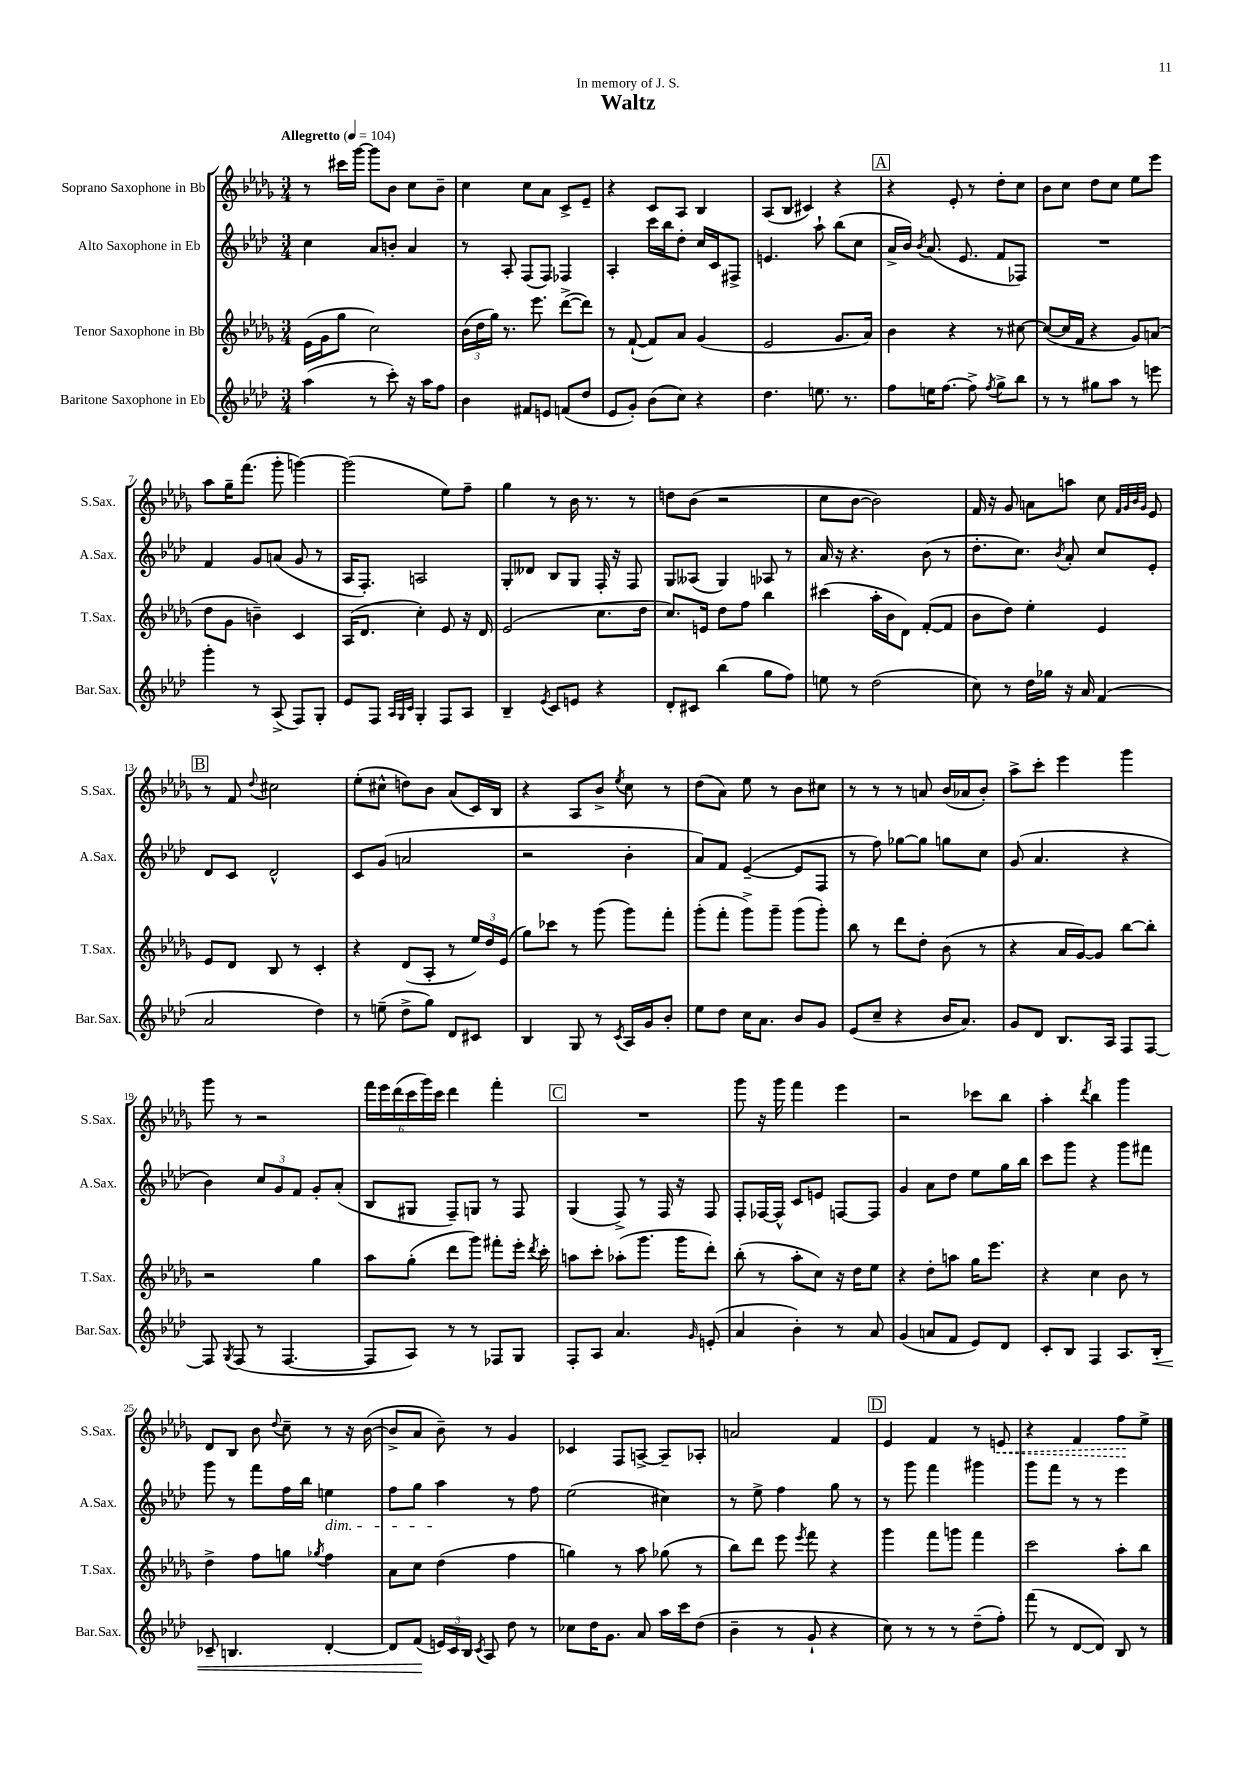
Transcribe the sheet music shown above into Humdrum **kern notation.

**kern	**dynam	**kern	**kern	**kern	**dynam
*part4	*part4	*part3	*part2	*part1	*part1
*staff4	*staff4	*staff3	*staff2	*staff1	*staff1
*I"Baritone Saxophone in Eb	*	*I"Tenor Saxophone in Bb	*I"Alto Saxophone in Eb	*I"Soprano Saxophone in Bb	*
*I'Bar.Sax.	*	*I'T.Sax.	*I'A.Sax.	*I'S.Sax.	*
*clefG2	*	*clefG2	*clefG2	*clefG2	*
*k[b-e-a-d-]	*	*k[b-e-a-d-g-]	*k[b-e-a-d-]	*k[b-e-a-d-g-]	*
*M3/4	*	*M3/4	*M3/4	*M3/4	*
*MM104	*	*MM104	*MM104	*MM104	*
=1	=1	=1	=1	=1	=1
!	!	!	!	!LO:TX:a:B:t=Allegretto	!
(4aa-\	.	(16e-\LL	4cc\	8r	.
.	.	16g-\J	.	.	.
.	.	8gg-\J	.	16ccc#X\LL	.
.	.	.	.	[16ggg-\JJ	.
8r	.	2cc\)	8a-/L	8ggg-\L]	.
8ccc'\)	.	.	8bn'/J	8b-\J	.
16r	.	.	4a-/	8cc\L	.
16aa-\KL	.	.	.	.	.
8ff\J	.	.	.	8b-~\J	.
=2	=2	=2	=2	=2	=2
4b-\	.	(24b-\LL	8r	4cc\	.
.	.	24dd-\	.	.	.
.	.	24gg-\JJ)	.	.	.
.	.	8.r	8A-'/	.	.
8f#X/L	.	.	(8F/L	8cc\L	.
.	.	8.eee-\	.	.	.
8en/J	.	.	8F/J)	8a-\J	.
(8fn/L	.	([8ddd-^\L	4F-X/	8c^/L	.
8dd-/J	.	8ddd-\J])	.	8e-~/J	.
=3	=3	=3	=3	=3	=3
8e-/L	.	8r	4A-'/	4r	.
8g'/J)	.	([8f`/	.	.	.
(8b-\L	.	8f/L])	16ccc\LL	8c/L	.
.	.	.	16bb-\J	.	.
8cc\J)	.	8a-/J	8dd-'\J	8A-/J	.
4r	.	(4g-/	16cc/LL	4B-/	.
.	.	.	16c/J	.	.
.	.	.	8F#X^/J	.	.
=4	=4	=4	=4	=4	=4
4.dd-\	.	2e-/	4.en/	(8A-/L	.
.	.	.	.	8B-/J	.
.	.	.	.	4c#X/)	.
8.een\	.	.	8aa-`\	.	.
.	.	8.g-/L	(8bb-\L	4r	.
8.r	.	.	.	.	.
.	.	.	8cc\J	.	.
.	.	16a-/Jk)	.	.	.
!!LO:REH:place=s1:t=A
=5	=5	=5	=5	=5	=5
8ff\L	.	4b-\	16a-^/LL	4r	.
.	.	.	16b-/JJ)	.	.
.	.	.	8qb-/	.	.
16een\K	.	.	(8.a-/	.	.
[8.ff\J	.	.	.	.	.
.	.	4r	.	8e-'/	.
.	.	.	8.e-/	.	.
8ff^\]	.	.	.	8r	.
8qff/	.	.	.	.	.
8gg^\L	.	8r	8f/L	8dd-'\L	.
8bb-\J	.	[8cc#X\	8F-X/J)	8cc\J	.
=6	=6	=6	=6	=6	=6
8r	.	(8cc#/L_	2.r	8b-\L	.
8r	.	16cc#/L]	.	8cc\J	.
.	.	16f/JJ	.	.	.
8gg#X\L	.	4r	.	8dd-\L	.
8aa-\J	.	.	.	8cc\J	.
8r	.	8g-/L)	.	8ee-\L	.
8eeen\	.	(8an/J	.	8eee-\J	.
!!LO:LB:g=z
=7	=7	=7	=7	=7	=7
4ggg'\	.	8dd-\L	4f/	8aa-\L	.
.	.	8g-\J	.	16gg-~\K	.
.	.	.	.	(8.fff\J	.
8r	.	4bn~\)	8g/L	.	.
(8A-^/	.	.	(8an/J	8ggg-'\	.
8F/L)	.	4c/	8g/	[4gggn\)	.
8G'/J	.	.	8r	.	.
=8	=8	=8	=8	=8	=8
8e-/L	.	(16A-/KL	16A-/KL	(2ggg\]	.
.	.	8.d-/J	8.F'/J)	.	.
8F/J	.	.	.	.	.
32qqA-/LLL	.	.	.	.	.
32qqG/	.	.	.	.	.
32qqc/JJJ	.	.	.	.	.
4G'/	.	4cc'\)	2An/	.	.
8F/L	.	8e-/	.	8ee-\L)	.
8A-/J	.	16r	.	8ff~\J	.
.	.	16d-/	.	.	.
=9	=9	=9	=9	=9	=9
4B-~/	.	(2e-/	8G'/L	4gg-\	.
.	.	.	8d--X/J	.	.
8qe-/	.	.	.	.	.
8c/L	.	.	8B-/L	8r	.
8en/J	.	.	8G/J	16b-\	.
.	.	.	.	8.r	.
4r	.	8.cc\L	16F'/	.	.
.	.	.	16r	.	.
.	.	.	8F/	8r	.
.	.	16dd-\Jk	.	.	.
=10	=10	=10	=10	=10	=10
8d-'/L	.	8.cc/L)	8G/L	8ddn\L	.
8c#X/J	.	.	(8A--X/J	(8b-\J	.
.	.	16en/Jk	.	.	.
(4bb-\	.	8dd-\L	4G/)	2r	.
.	.	8ff\J	.	.	.
8gg\L	.	4bb-\	8A-X/	.	.
8ff\J)	.	.	8r	.	.
=11	=11	=11	=11	=11	=11
8een\	.	(4ccc#X\	16a-/	8cc\L	.
.	.	.	16r	.	.
8r	.	.	4.r	[8b-\J	.
(2dd-\	.	16aa-'\LL	.	2b-\])	.
.	.	16b-\J	.	.	.
.	.	8d-\J)	.	.	.
.	.	([8f'/L	(8b-\	.	.
.	.	8f/J]	8r	.	.
=12	=12	=12	=12	=12	=12
8cc\)	.	8b-\L	8.dd-'\L	16f/	.
.	.	.	.	16r	.
8r	.	8dd-\J)	.	8g-/	.
.	.	.	8.cc\J)	.	.
16dd-\LL	.	4ee-'\	.	8an\L	.
16gg-X\JJ	.	.	.	.	.
.	.	.	8qb-/	.	.
16r	.	.	8a-'/	8aan\J	.
16a-/	.	.	.	.	.
(4f/	.	4e-/	8cc/L	8cc\	.
.	.	.	.	32qqf/LLL	.
.	.	.	.	32qqg-/	.
.	.	.	.	32qqb-/	.
.	.	.	.	32qqg-/JJJ	.
.	.	.	8e-'/J	8e-/	.
!!LO:LB:g=z
!!LO:REH:place=s1:t=B
=13	=13	=13	=13	=13	=13
2a-/	.	8e-/L	8d-/L	8r	.
.	.	8d-/J	8c/J	8f/	.
.	.	.	.	8qqdd-/	.
.	.	8B-/	2d-^^/	2cc#X\	.
.	.	8r	.	.	.
4dd-\)	.	4c'/	.	.	.
=14	=14	=14	=14	=14	=14
8r	.	4r	8c/L	(8ee-'\L	.
(8een~\	.	.	(8g/J	8cc#X^^\J	.
8dd-^\L	.	(8d-/L	2an/	8ddn\L)	.
8gg\J)	.	8A-'/J	.	8b-\J	.
8d-/L	.	8r	.	(8a-/L	.
8c#X/J	.	24ee-/LL)	.	16c/L)	.
.	.	24dd-/	.	.	.
.	.	.	.	16B-/JJ	.
.	.	(24e-/JJ	.	.	.
=15	=15	=15	=15	=15	=15
4B-/	.	8gg-\L)	2r	4r	.
.	.	8ccc-X\J	.	.	.
8G/	.	8r	.	8A-/L	.
8r	.	(8ggg-\	.	8b-^/J	.
8qc/	.	.	.	8qee-/	.
16A-/LL	.	8ggg-\L)	4b-'\	8cc\	.
16g/J	.	.	.	.	.
8b-'/J	.	8fff'\J	.	8r	.
=16	=16	=16	=16	=16	=16
8ee-\L	.	(8ggg-'\L	8a-/L)	(8dd-\L	.
8dd-\J	.	8fff'\J	8f/J	8a-\J)	.
16cc\KL	.	8ggg-^\L)	([4e-~/	8ee-\	.
8.a-\J	.	.	.	.	.
.	.	8ggg-~\J	.	8r	.
8b-/L	.	(8ggg-\L	8e-/L]	8b-\L	.
8g/J	.	8ggg-'\J)	8F/J	8cc#X\J	.
=17	=17	=17	=17	=17	=17
(8e-/L	.	8bb-\	8r	8r	.
8cc~/J	.	8r	8ff\)	8r	.
4r	.	8ddd-\L	[8gg-X\L	8r	.
.	.	8dd-'\J	8gg-\J]	8an/	.
16b-/KL	.	(8b-\	8ggn\L	(16b-/LL	.
8.a-/J)	.	.	.	16a-X/J	.
.	.	8r	8cc\J	8b-'/J)	.
=18	=18	=18	=18	=18	=18
8g/L	.	4r	(8g/	8aa-^\L	.
8d-/J	.	.	4.a-/	8ccc'\J	.
8.B-/L	.	16a-/LL	.	4eee-\	.
.	.	[16g-/J)	.	.	.
.	.	8g-/J]	.	.	.
16A-/Jk	.	.	.	.	.
8F/L	.	[8bb-\L	4r	4ggg-\	.
[8F/J	.	8bb-'\J]	.	.	.
!!LO:LB:g=z
=19	=19	=19	=19	=19	=19
8F/]	.	2r	4b-\)	8ggg-\	.
8qG/	.	.	.	.	.
(8F/	.	.	.	8r	.
8r	.	.	12cc/L	2r	.
.	.	.	12g/	.	.
[4.F/	.	.	.	.	.
.	.	.	12f/J	.	.
.	.	4gg-\	8g'/L	.	.
.	.	.	(8a-'/J	.	.
=20	=20	=20	=20	=20	=20
8F/L]	.	8aa-\L	8B-/L	24fff\LL	.
.	.	.	.	24eee-\	.
.	.	.	.	(24ddd-\	.
8A-/J)	.	(8gg-'\J	8G#X/J	24ccc\	.
.	.	.	.	24ggg-\)	.
.	.	.	.	24ccc\JJ	.
8r	.	8ddd-\L	8F~/L)	4ddd-\	.
8r	.	8ggg-\J)	8Gn/J	.	.
8F-X/L	.	8fff#X'\L	8r	4fff'\	.
8G/J	.	16eee-'\Jk	8F/	.	.
.	.	8qddd-/	.	.	.
.	.	16ccc'\	.	.	.
!!LO:REH:place=s1:t=C
=21	=21	=21	=21	=21	=21
8F'/L	.	8aan\L	(4G/	2.r	.
8A-/J	.	8ccc'\J	.	.	.
4.a-/	.	(8aa-X'\L	8F^/)	.	.
.	.	8.ggg-\J	8r	.	.
.	.	.	16F/	.	.
.	.	16ggg-\KL	16r	.	.
16qqg/	.	.	.	.	.
(8en'/	.	8ddd-'\J)	8F/	.	.
=22	=22	=22	=22	=22	=22
4a-/	.	(8bb-'\	8F'/L	8ggg-\	.
.	.	8r	[16F-X/L	16r	.
.	.	.	16F-^^/JJ]	16ggg-\	.
4b-'\)	.	8aa-'\L	8c/L	4fff\	.
.	.	8cc\J)	8en/J	.	.
8r	.	16r	[8Fn/L	4eee-\	.
.	.	16dd-\KL	.	.	.
8a-/	.	8ee-\J	8F/J]	.	.
=23	=23	=23	=23	=23	=23
(4g/	.	4r	4g/	2r	.
8an/L	.	8dd-'\L	8a-\L	.	.
8f/J	.	8aan\J	8dd-\J	.	.
8e-/L)	.	16gg-\KL	8ee-\L	8ccc-X\L	.
.	.	8.eee-\J	.	.	.
8d-/J	.	.	16gg\L	8bb-\J	.
.	.	.	16bb-\JJ	.	.
=24	=24	=24	=24	=24	=24
8c'/L	.	4r	8ccc\L	4aa-'\	.
8B-/J	.	.	8ggg\J	.	.
.	.	.	.	8qddd-/	.
4F/	.	4cc\	4r	4bb-\	.
8.A-/L	.	8b-\	8ggg\L	4ggg-\	.
.	.	8r	8fff#X\J	.	.
!	!LO:HP:b	!	!	!	!
16B-'/Jk	<	.	.	.	.
!!LO:LB:g=z
=25	=25	=25	=25	=25	=25
8c-X~/	.	4dd-^\	8ggg\	8d-/L	.
4.Bn/	.	.	8r	8B-/J	.
.	.	8ff\L	8fff\L	8b-\	.
.	.	.	.	8qqdd-/	.
.	.	8ggn\J	16ff\L	8cc~\	.
.	.	.	16bb-\JJ	.	.
.	.	8qgg-X/	.	.	.
!	!	!	!LO:TX:b:i:t=dim.	!	!
[4d-'/	.	4ff\	4een\	8r	.
.	.	.	.	16r	.
.	.	.	.	([16b-\	.
=26	=26	=26	=26	=26	=26
8d-/L]	.	8a-\L	8ff\L	8b-^/L]	.
(8f/J	.	8cc\J	8gg\J	8a-/J	.
24en/LL)	[	(4dd-\	4aa-\	8b-~\)	.
24c/	.	.	.	.	.
24B-/JJ	.	.	.	.	.
8qc/	.	.	.	.	.
8A-/	.	.	.	8r	.
8dd-\	.	4ff\	8r	4g-/	.
8r	.	.	8ff\	.	.
=27	=27	=27	=27	=27	=27
8cc-X\L	.	4ggn\)	(2ee-\	4c-X/	.
16dd-\K	.	.	.	.	.
8.g\J	.	.	.	.	.
.	.	8r	.	8F/L	.
8a-/	.	8aa-\	.	[8An^/J	.
16aa-\LL	.	(8gg-X\	4cc#X\)	8A~/L]	.
16ccc\J	.	.	.	.	.
(8dd-\J	.	8r	.	8A-X'/J	.
=28	=28	=28	=28	=28	=28
4b-~\	.	8bb-\L)	8r	2an/	.
.	.	8ddd-\J	8ee-^\	.	.
8r	.	8eee-\	4ff\	.	.
.	.	8qeee-/	.	.	.
8g`/	.	8fff\	.	.	.
4r	.	4r	8gg\	4f/	.
.	.	.	8r	.	.
!!LO:REH:place=s1:t=D
=29	=29	=29	=29	=29	=29
8cc\)	.	4ggg-\	8r	4e-/	.
8r	.	.	8ggg\	.	.
8r	.	8fff\L	4fff\	4f/	.
8r	.	8gggn\J	.	.	.
(8dd-~\L	.	4fff\	4ggg#X\	8r	.
!	!	!	!	!	!LO:HP:b
8ff'\J)	.	.	.	8en/	<
=30	=30	=30	=30	=30	=30
(8fff\	.	2ccc\	8ggg\L	4r	.
8r	.	.	8fff\J	.	.
[8d-/L	.	.	8r	4f/	.
8d-/J])	.	.	8r	.	.
8B-/	.	8aa-'\L	4eee-\	8ff\L	.
8r	.	8bb-\J	.	8ee-^\J	[
==	==	==	==	==	==
*-	*-	*-	*-	*-	*-
